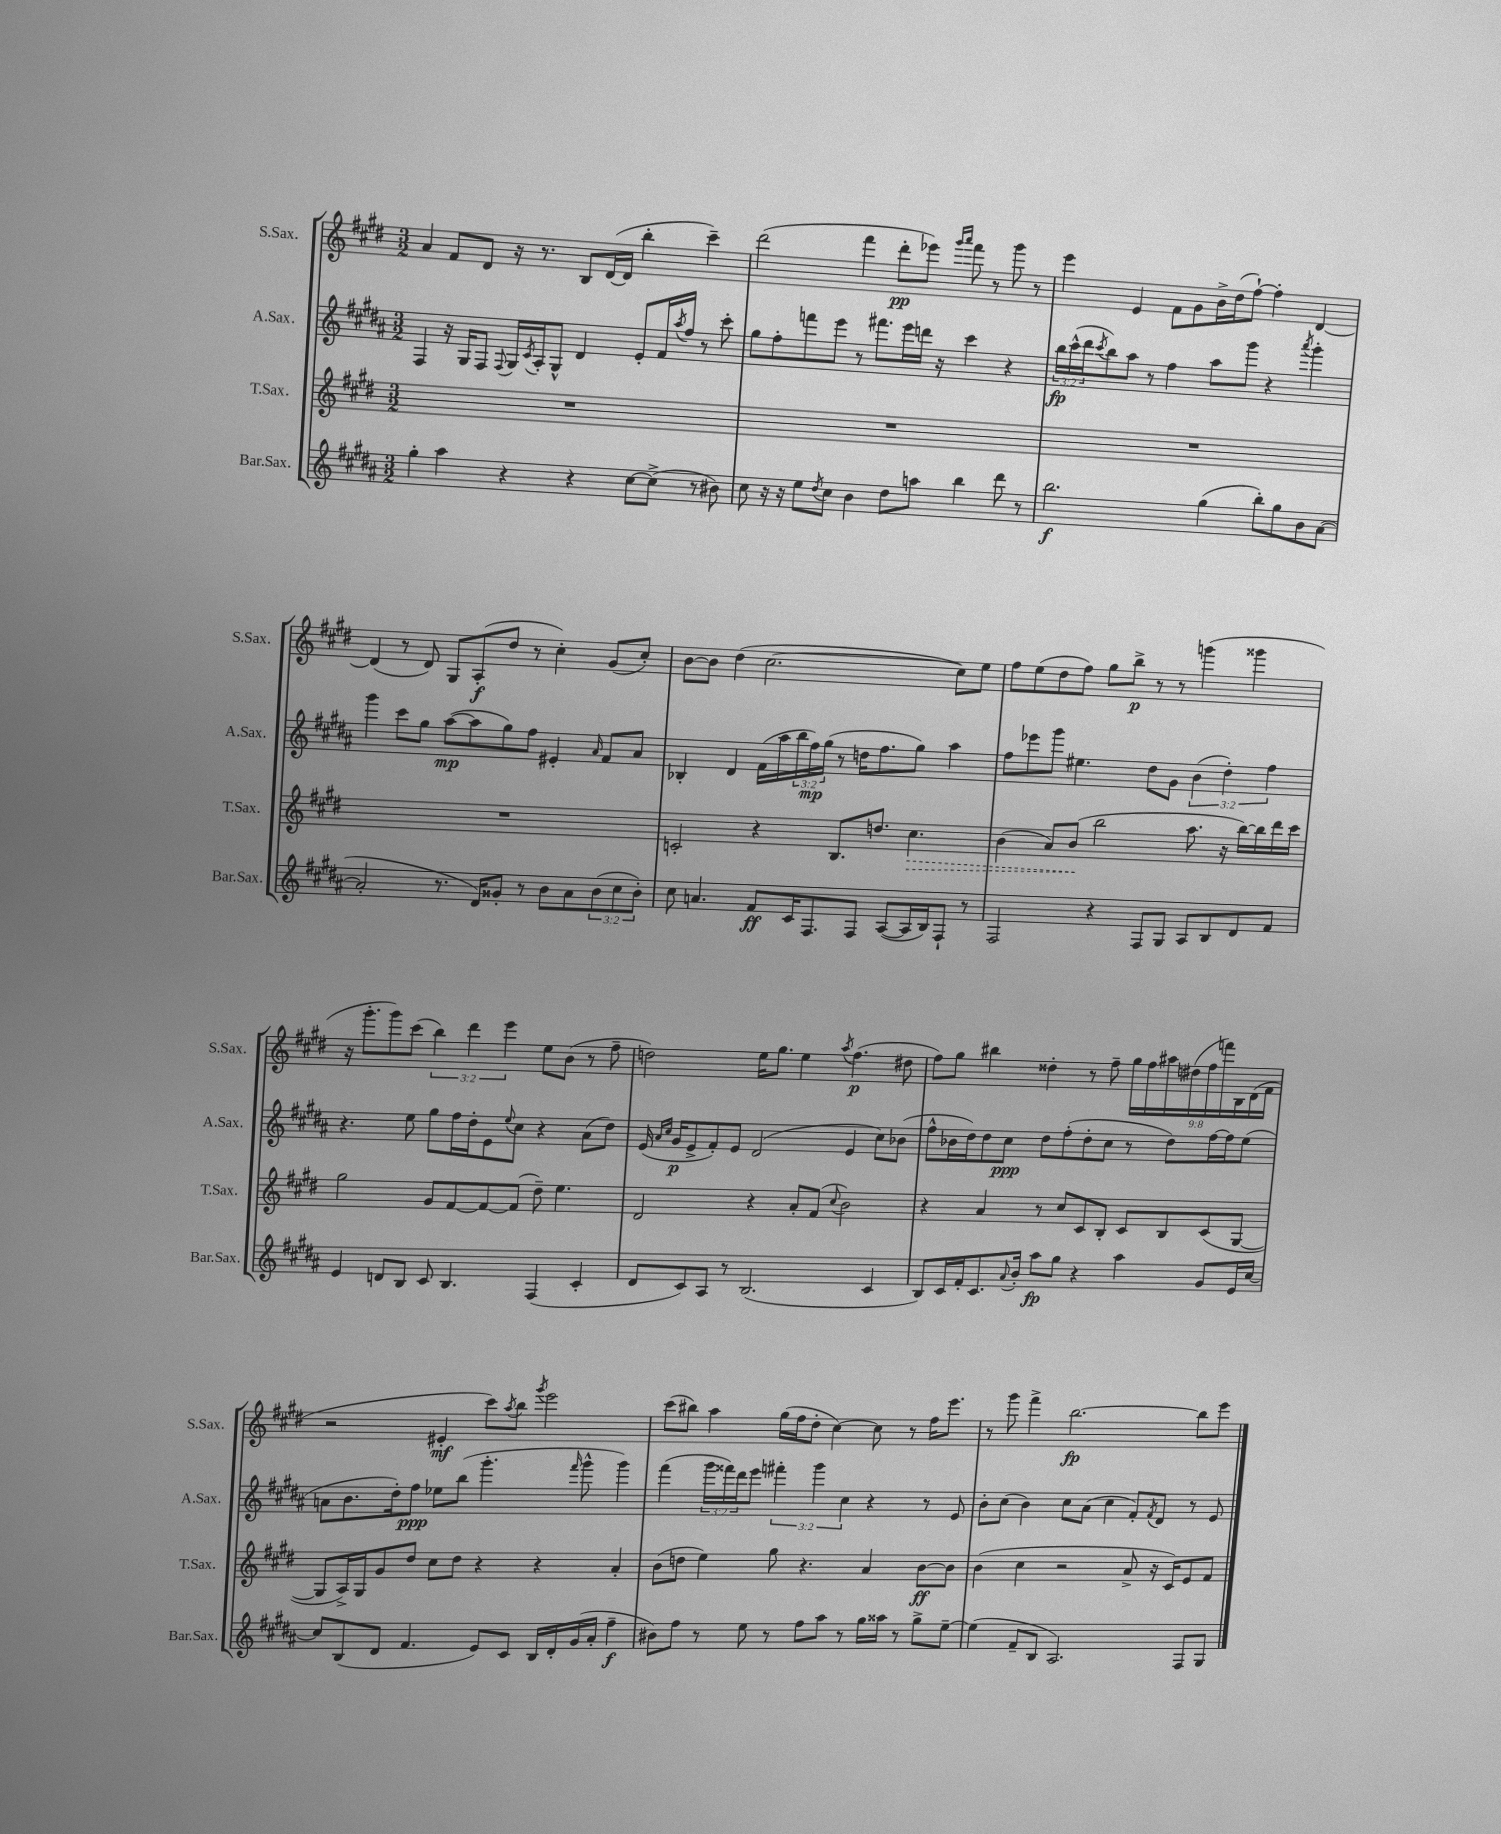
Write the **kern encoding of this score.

**kern	**dynam	**kern	**dynam	**kern	**dynam	**kern	**dynam
*part4	*part4	*part3	*part3	*part2	*part2	*part1	*part1
*staff4	*staff4	*staff3	*staff3	*staff2	*staff2	*staff1	*staff1
*I"Bar.Sax.	*	*I"T.Sax.	*	*I"A.Sax.	*	*I"S.Sax.	*
*I'Bar.Sax.	*	*I'T.Sax.	*	*I'A.Sax.	*	*I'S.Sax.	*
*clefG2	*	*clefG2	*	*clefG2	*	*clefG2	*
*k[f#c#g#d#a#]	*	*k[f#c#g#d#]	*	*k[f#c#g#d#a#]	*	*k[f#c#g#d#]	*
*M3/2	*	*M3/2	*	*M3/2	*	*M3/2	*
=88	=88	=88	=88	=88	=88	=88	=88
4gg#'\	.	1.r	.	4F#/	.	4a/	.
4aa#\	.	.	.	16r	.	8f#/L	.
.	.	.	.	16G#/KL	.	.	.
.	.	.	.	8F#/J	.	8d#/J	.
.	.	.	.	8qqF#/	.	.	.
4r	.	.	.	16G#/LL	.	16r	.
.	.	.	.	8qc#/	.	.	.
.	.	.	.	16A#'/J	.	8.r	.
.	.	.	.	8G#^^/J	.	.	.
4r	.	.	.	4d#/	.	8B/L	.
.	.	.	.	.	.	([16d#/L	.
.	.	.	.	.	.	16d#/JJ]	.
[8cc#\L	.	.	.	8e'/L	.	4bb'\	.
(8cc#^\J]	.	.	.	16f#/L	.	.	.
.	.	.	.	8qaa#/	.	.	.
.	.	.	.	16ff#/JJ	.	.	.
8r	.	.	.	8r	.	4ccc#~\)	.
8b#X\)	.	.	.	8ccc#'\	.	.	.
=89	=89	=89	=89	=89	=89	=89	=89
8cc#\	.	1.r	.	8gg#\L	.	(2ddd#\	.
16r	.	.	.	8ff#'\	.	.	.
16r	.	.	.	.	.	.	.
8ee\L	.	.	.	8fffn\	.	.	.
8qdd#/	.	.	.	.	.	.	.
8cc#\J	.	.	.	8eee\J	.	.	.
4b\	.	.	.	8r	.	4fff#\	.
.	.	.	.	8.fff#X\L	.	.	.
8dd#\L	.	.	.	.	.	8ddd#'\L	pp
.	.	.	.	16eee\L	.	.	.
8aan\J	.	.	.	16dddn\JJ	.	8eee-X\J)	.
.	.	.	.	16r	.	.	.
.	.	.	.	.	.	16qqggg#/LL	.
.	.	.	.	.	.	16qqaaa/JJ	.
4bb\	.	.	.	4ccc#\	.	8fff#\	.
.	.	.	.	.	.	8r	.
8ddd#\	.	.	.	4r	.	8ggg#\	.
8r	.	.	.	.	.	8r	.
=90	=90	=90	=90	=90	=90	=90	=90
2.bb\	f	1.r	.	24bb\LL	fp	4eee\	.
.	.	.	.	(24ccc#^^\	.	.	.
.	.	.	.	24ddd#\J	.	.	.
.	.	.	.	8qccc#/	.	.	.
.	.	.	.	8bb\)	.	.	.
.	.	.	.	8aa#\J	.	4e/	.
.	.	.	.	8r	.	.	.
.	.	.	.	4ff#\	.	8f#\L	.
.	.	.	.	.	.	8g#\	.
(4gg#\	.	.	.	8aa#\L	.	16b^\L	.
.	.	.	.	.	.	(16dd#\J	.
.	.	.	.	8ggg#\J	.	[8ff#`\J)	.
8bb'\L)	.	.	.	4r	.	4ff#'\]	.
8gg#\	.	.	.	.	.	.	.
.	.	.	.	8qaaa#/	.	.	.
8b\	.	.	.	4ggg#'\	.	[4d#/	.
([8a#\J	.	.	.	.	.	.	.
!!LO:LB:g=z
=91	=91	=91	=91	=91	=91	=91	=91
2a#'/]	.	1.r	.	4ggg#\	.	(4d#/]	.
.	.	.	.	8ccc#\L	.	8r	.
.	.	.	.	8gg#\J	.	8d#/)	.
8.r	.	.	.	([8aa#\L	mp	8G#/L	.
.	.	.	.	8aa#\]	.	(8A'/	f
16d#/KL)	.	.	.	.	.	.	.
8g##X'/J	.	.	.	8gg#\)	.	8dd#/J	.
8r	.	.	.	8ff#\J	.	8r	.
8b\L	.	.	.	4e#X'/	.	4cc#'\)	.
8a#\	.	.	.	.	.	.	.
.	.	.	.	16qqa#/	.	.	.
(12b\	.	.	.	8f#/L	.	(8g#/L	.
12cc#\	.	.	.	.	.	.	.
.	.	.	.	8a#/J	.	8cc#'/J)	.
12b'\J)	.	.	.	.	.	.	.
=92	=92	=92	=92	=92	=92	=92	=92
8cc#\	.	2cn'/	.	4B-X'/	.	[8b\L	.
4.an/	.	.	.	.	.	8b\J]	.
.	.	.	.	4d#/	.	(4dd#\	.
8f#/L	ff	4r	.	(16f#\LL	.	[2.cc#\	.
.	.	.	.	16aa#\	.	.	.
16c#/K	.	.	.	24bb\	.	.	.
.	.	.	.	24ff#\)	mp	.	.
8.F#/	.	.	.	.	.	.	.
.	.	.	.	(24gg#\JJ	.	.	.
.	.	8.B/L	.	8r	.	.	.
8F#/J	.	.	.	16ddn\KL	.	.	.
.	.	8.ddn/J	.	8.ff#\	.	.	.
([8A#/L	.	.	.	.	.	.	.
!	!	!	!LO:HP:b	!	!	!	!
16A#/L]	.	4.cc#\	>	8gg#\J)	.	.	.
16B/J)	.	.	.	.	.	.	.
8F#`/J	.	.	.	4aa#\	.	8cc#\L])	.
8r	.	.	.	.	.	8ee\J	.
=93	=93	=93	=93	=93	=93	=93	=93
2F#/	.	(4b\	.	8ff#\L	.	8ff#\L	.
.	.	.	.	8eee-X\	.	(8ee\	.
.	.	8a/L)	.	8ggg#\J	.	8dd#\	.
.	.	(8b/J	.	4.ee#X\	.	8ff#\J)	.
4r	.	2bb\	]	.	.	8gg#\L	.
.	.	.	.	.	.	8bb^\J	p
8F#/L	.	.	.	8dd#\L	.	8r	.
8G#/J	.	.	.	8g#\J	.	8r	.
8A#/L	.	8.aa\	.	(6b\	.	(4gggn\	.
8B/	.	.	.	.	.	.	.
.	.	.	.	6dd#'\)	.	.	.
.	.	16r	.	.	.	.	.
8d#/	.	[16bb\LL)	.	.	.	4ggg##X\	.
.	.	16bb\]	.	.	.	.	.
.	.	.	.	6ff#\	.	.	.
8f#/J	.	16ddd#\	.	.	.	.	.
.	.	16ccc#\JJ	.	.	.	.	.
!!LO:LB:g=z
=94	=94	=94	=94	=94	=94	=94	=94
4e/	.	2gg#\	.	4.r	.	16r	.
.	.	.	.	.	.	8.ggg#'\L	.
8dn/L	.	.	.	.	.	8ggg#\)	.
8B/J	.	.	.	8ee\	.	(8ccc#\J	.
8c#/	.	8g#/L	.	8gg#\L	.	6bb\)	.
4.B/	.	[8f#/	.	16ff#\L	.	.	.
.	.	.	.	.	.	6ddd#\	.
.	.	.	.	16dd#'\J	.	.	.
.	.	8f#/_	.	8e\	.	.	.
.	.	.	.	.	.	6eee\	.
.	.	.	.	8qqee/	.	.	.
.	.	(8f#/J]	.	8cc#\J	.	.	.
(4F#/	.	8dd#~\)	.	4r	.	8ee\L	.
.	.	4.ee\	.	.	.	(8b\J	.
4c#'/	.	.	.	(8a#\L	.	8r	.
.	.	.	.	8dd#\J)	.	8ff#~\	.
=95	=95	=95	=95	=95	=95	=95	=95
8d#/L	.	2d#/	.	(16e/	.	2ddn\)	.
.	.	.	.	16qqa#/LL	.	.	.
.	.	.	.	16qqcc#/JJ	.	.	.
.	.	.	.	16g#/KL	p	.	.
8c#/)	.	.	.	8e^/	.	.	.
8A#/J	.	.	.	8f#'/)	.	.	.
8r	.	.	.	8e/J	.	.	.
(2.B/	.	4r	.	(2d#/	.	16ee\KL	.
.	.	.	.	.	.	8.gg#\J	.
.	.	8a'/L	.	.	.	4ee\	.
.	.	(8f#/J	.	.	.	.	.
.	.	8qqcc#/	.	.	.	8qaa/	.
.	.	2b\)	.	4e/	.	(4.ff#\	p
4c#/	.	.	.	8cc#\L)	.	.	.
.	.	.	.	(8b-X\J	.	8dd#X\	.
=96	=96	=96	=96	=96	=96	=96	=96
8B/L)	.	4r	.	8ff#^^\L	.	8ff#\L)	.
16c#/L	.	.	.	16b-X\L	.	8gg#\J	.
16f#'/J	.	.	.	16dd#\J)	.	.	.
8.c#/	.	4a/	.	8dd#\	.	4bb#X\	.
.	.	.	.	8cc#\J	ppp	.	.
8qqa#/	.	.	.	.	.	.	.
16b'/Jk	.	.	.	.	.	.	.
8aa#\L	fp	8r	.	8dd#\L	.	4dd##X'\	.
8gg#\J	.	8cc#/L	.	(8ff#'\	.	.	.
4r	.	8c#/	.	8dd#'\	.	8r	.
.	.	8B'/J	.	8cc#\J	.	8ff#~\	.
4aa#\	.	8c#/L	.	8r	.	18gg#\LL	.
.	.	.	.	.	.	18ff#\	.
.	.	.	.	.	.	18aa#X\	.
.	.	8B/	.	8dd#\L)	.	.	.
.	.	.	.	.	.	(18dd#X\	.
.	.	.	.	.	.	18ff#\	.
8g#/L	.	(8c#/	.	[16ff#\L	.	.	.
.	.	.	.	.	.	18fffn\)	.
.	.	.	.	16ff#\J]	.	.	.
.	.	.	.	.	.	18B\	.
16e/L	.	[8G#/J	.	(8ee\J	.	.	.
.	.	.	.	.	.	(18d#\	.
[16cc#/JJ	.	.	.	.	.	.	.
.	.	.	.	.	.	18f#\JJ	.
!!LO:LB:g=z
=97	=97	=97	=97	=97	=97	=97	=97
8cc#/L]	.	8G#/L]	.	8an\L	.	2r	.
(8B/	.	16A^/L)	.	8.b\	.	.	.
.	.	16G#/J	.	.	.	.	.
8d#/J	.	8g#/	.	.	.	.	.
.	.	.	.	16dd#'\k)	.	.	.
4.f#/	.	8dd#/J	.	8ff#\J	ppp	.	.
.	.	8cc#\L	.	8ee-X\L	.	4e#X'/	mf
.	.	8dd#\J	.	(8bb\J	.	.	.
8e/L)	.	4r	.	4.ggg#'\	.	8ccc#\L)	.
.	.	.	.	.	.	8qaa/	.
8c#/J	.	.	.	.	.	8bb\J	.
.	.	.	.	.	.	8qggg#/	.
16B/LL	.	4r	.	.	.	2eee\	.
16d#'/	.	.	.	.	.	.	.
.	.	.	.	16qqfff#/	.	.	.
(16g#/	.	.	.	8ggg#^^\	.	.	.
16a#'/JJ	.	.	.	.	.	.	.
4ff#~\	f	4a'/	.	4ggg#\)	.	.	.
=98	=98	=98	=98	=98	=98	=98	=98
8b#X\L)	.	(8b\L	.	(4fff#\	.	(8ccc#\L	.
8ff#\J	.	8ddn\J	.	.	.	8bb#X\J)	.
8r	.	4ee\)	.	24ggg#\LL	.	4aa\	.
.	.	.	.	24fff##X\)	.	.	.
.	.	.	.	24ddd#\J	.	.	.
8ee\	.	.	.	8eee\J	.	.	.
8r	.	8gg#\	.	6fff#X'\	.	(16gg#\LL	.
.	.	.	.	.	.	16ff#\J	.
8ff#\L	.	4.r	.	.	.	8dd#'\J	.
.	.	.	.	6ggg#\	.	.	.
8aa#\J	.	.	.	.	.	[4cc#\)	.
.	.	.	.	6cc#\	.	.	.
8r	.	.	.	.	.	.	.
16gg#\LL	.	4a/	.	4r	.	8cc#\]	.
16aa##X\JJ	.	.	.	.	.	.	.
8r	.	.	.	.	.	8r	.
8gg#^\L	.	[8b\L	ff	8r	.	16ff#\KL	.
.	.	.	.	.	.	8.eee\J	.
[8ee~\J	.	8b\J]	.	8e/	.	.	.
=99	=99	=99	=99	=99	=99	=99	=99
(4ee\]	.	(4b\	.	8b'\L	.	8r	.
.	.	.	.	(8cc#\J	.	8ggg#\	.
8f#~/L	.	4cc#\	.	4b\)	.	4fff#^\	.
8B/J	.	.	.	.	.	.	.
2.A#/)	.	2r	.	8cc#\L	.	[2.bb\	fp
.	.	.	.	(8a#\J	.	.	.
.	.	.	.	4cc#\	.	.	.
.	.	8a^/	.	8f#'/L)	.	.	.
.	.	.	.	8qf#/	.	.	.
.	.	16r	.	8d#/J	.	.	.
.	.	16c#/KL)	.	.	.	.	.
8F#/L	.	8e/	.	8r	.	8bb\L]	.
8G#/J	.	8f#/J	.	8e/	.	8eee\J	.
==	==	==	==	==	==	==	==
*-	*-	*-	*-	*-	*-	*-	*-
